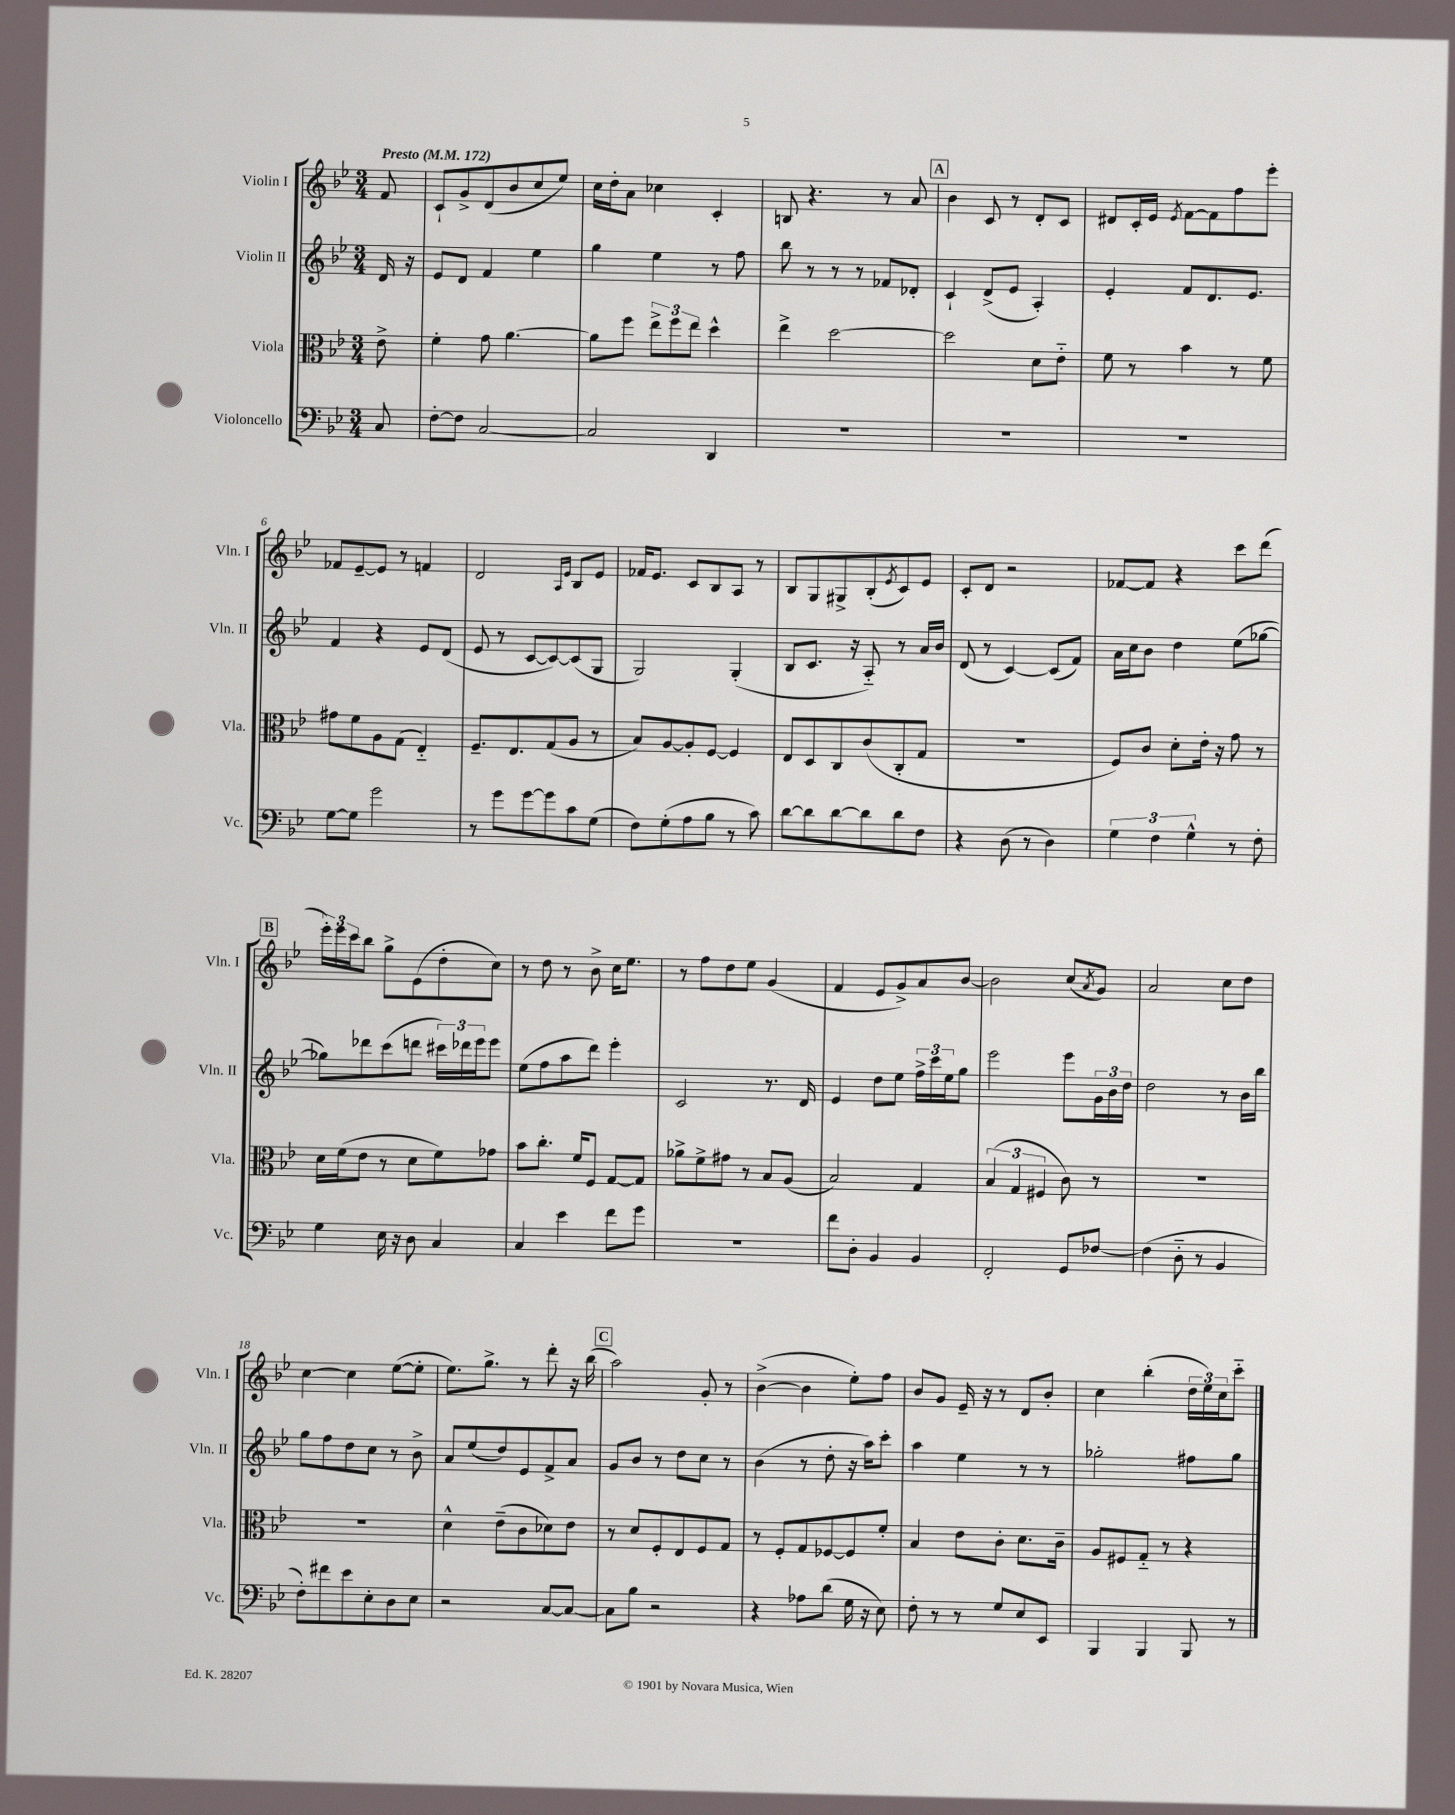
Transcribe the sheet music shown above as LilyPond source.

<<
\new StaffGroup <<
\new Staff = "s0" \with { instrumentName = "Violin I" shortInstrumentName = "Vln. I" } {
    \clef treble \key bes \major \numericTimeSignature \time 3/4 \partial 8 \tempo "Presto" 4 = 172
    f'8 |
    c'8-! g'8-> d'8( bes'8 c''8 ees''8) |
    c''16 d''16-. a'8 ces''4 c'4-. |
    b8 r4. r8 a'8 |
    \mark \markup { \box "A" } bes'4 c'8 r8 d'8-. c'8 |
    dis'8 c'16-. ees'16 \acciaccatura { ees'8 } f'8~ f'8 f''8 ees'''8-. |
    fes'8 ees'8~-- ees'8 r8 f'4 |
    d'2 \grace { a16 ees'16 } bes8 ees'8 |
    fes'16 ees'8. c'8 bes8 a8 r8 |
    bes8 g8 gis8-> bes8-.( \acciaccatura { ees'8 } c'8) ees'8 |
    c'8-. d'8 r2 |
    fes'8~ fes'8 r4 c'''8 d'''8( |
    \mark \markup { \box "B" } \tuplet 3/2 { ees'''16-.) ees'''16 c'''16 } bes''8 g''8-> ees'8( d''8-. c''8) |
    r8 d''8 r8 bes'8-> c''16 ees''8. |
    r8 f''8 d''8 ees''8 g'4( |
    f'4 ees'8 g'8->) a'8 bes'8~ |
    bes'2 c''8( \acciaccatura { a'8 } g'8) |
    a'2 c''8 d''8 |
    c''4~ c''4 ees''8~( ees''8-. |
    ees''8.) g''8.-> r8 d'''8-. r16 bes''16( |
    \mark \markup { \box "C" } a''2) g'8-. r8 |
    bes'4~->( bes'4 ees''8-.) f''8 |
    bes'8 g'8 ees'16-- r16 r8 d'8 bes'8-. |
    c''4 bes''4-.( \tuplet 3/2 { d''16 ees''16) c''16 } c'''8-_ \bar "|." |
}
\new Staff = "s1" \with { instrumentName = "Violin II" shortInstrumentName = "Vln. II" } {
    \clef treble \key bes \major \numericTimeSignature \time 3/4 \partial 8
    d'16 r16 |
    ees'8 d'8 f'4 ees''4 |
    g''4 ees''4 r8 f''8 |
    bes''8 r8 r8 r8 fes'8 des'8-. |
    \mark \markup { \box "A" } c'4-! d'8->( ees'8 a4-.) |
    ees'4-. f'8 d'8. ees'8. |
    f'4 r4 ees'8 d'8( |
    ees'8 r8 c'8~ c'8~) c'8( g8 |
    g2) g4-.( |
    bes8 c'8. r16 a8-_) r8 a'16 bes'16 |
    d'8( r8 c'4~) c'8( f'8) |
    a'16 c''16 bes'8 d''4 ees''8( ges''8~ |
    \mark \markup { \box "B" } ges''8) des'''8 c'''8( d'''8 \tuplet 3/2 { cis'''16) des'''16 ees'''16 } ees'''8 |
    ees''8( f''8 a''8 d'''8) ees'''4-. |
    c'2 r8. d'16 |
    ees'4 d''8 ees''8 \tuplet 3/2 { f''16-> c'''16 ees''16 } g''8 |
    ees'''2 ees'''8 \tuplet 3/2 { g'16 bes'16 d''16 } |
    d''2 r8 bes'16 bes''16 |
    g''8 f''8 d''8 c''8 r8 bes'8-> |
    a'8 ees''8( d''8) ees'8 f'8-> a'8 |
    \mark \markup { \box "C" } g'8 bes'8 r8 d''8 c''8 r8 |
    bes'4( r8 d''8-. r16 a''16) c'''8-. |
    a''4 ees''4 r8 r8 |
    ges''2-. fis''8 ges''8 \bar "|." |
}
\new Staff = "s2" \with { instrumentName = "Viola" shortInstrumentName = "Vla." } {
    \clef alto \key bes \major \numericTimeSignature \time 3/4 \partial 8
    ees'8-> |
    f'4-. g'8 a'4.~ |
    a'8 f''8 \tuplet 3/2 { ees''8-> f''8 ees''8 } d''4-^ |
    ees''4-> d''2~ |
    \mark \markup { \box "A" } d''2 d'8 ees'8-_ |
    f'8 r8 bes'4 r8 f'8 |
    gis'8 f'8 a8 g8( ees4-_) |
    f8.-- ees8. g8( a8 r8 |
    bes8) a8~ a8-. f8~ f4 |
    ees8 d8 c8 c'8( c8-. g8 |
    R2. |
    f8) c'8 d'8-. ees'16-. r16 g'8 r8 |
    \mark \markup { \box "B" } d'16 f'16( ees'8 r8 d'8 f'8) ges'8 |
    bes'8 c''8.-. f'16 f8 g8~ g8 |
    aes'8-> f'8-> gis'8 r8 bes8 a8( |
    bes2) g4 |
    \tuplet 3/2 { bes4( g4 fis4 } c'8) r8 |
    R2. |
    R2. |
    d'4-^ ees'8--( c'8 des'8) ees'8 |
    \mark \markup { \box "C" } r8 d'8 f8-. ees8 f8 g8 |
    r8 f8-. g8 fes8~ fes8 f'8-. |
    bes4 ees'8 c'8-. d'8. c'16-- |
    a8 fis8 g8-_ r8 r4 \bar "|." |
}
\new Staff = "s3" \with { instrumentName = "Violoncello" shortInstrumentName = "Vc." } {
    \clef bass \key bes \major \numericTimeSignature \time 3/4 \partial 8
    c8 |
    f8~-. f8 c2~ |
    c2 d,4 |
    R2. |
    \mark \markup { \box "A" } R2. |
    R2. |
    g8~ g8 g'2 |
    r8 g'8 g'8~ g'8 c'8 g8( |
    f8) g8-.( a8 bes8 r8 c'8) |
    d'8~ d'8 d'8~ d'8 d'8 f8 |
    r4 d8( r8 d4) |
    \tuplet 3/2 { g4 f4 g4-^ } r8 f8-. |
    \mark \markup { \box "B" } g4 ees16 r16 d8 c4 |
    c4 ees'4 f'8 g'8 |
    R2. |
    f'8 d8-. bes,4 bes,4 |
    f,2-. g,8 fes8~ |
    fes4( d8-_ r8 bes,4 |
    f8-.) fis'8 ees'8 ees8-. d8 ees8 |
    r2 c8~ c8~ |
    \mark \markup { \box "C" } c8 bes8 r2 |
    r4 aes8 d'8( g16 r16 ees8) |
    f8-. r8 r8 g8 ees8 ees,8 |
    bes,,4 bes,,4 bes,,8 r8 \bar "|." |
}
>>
>>
